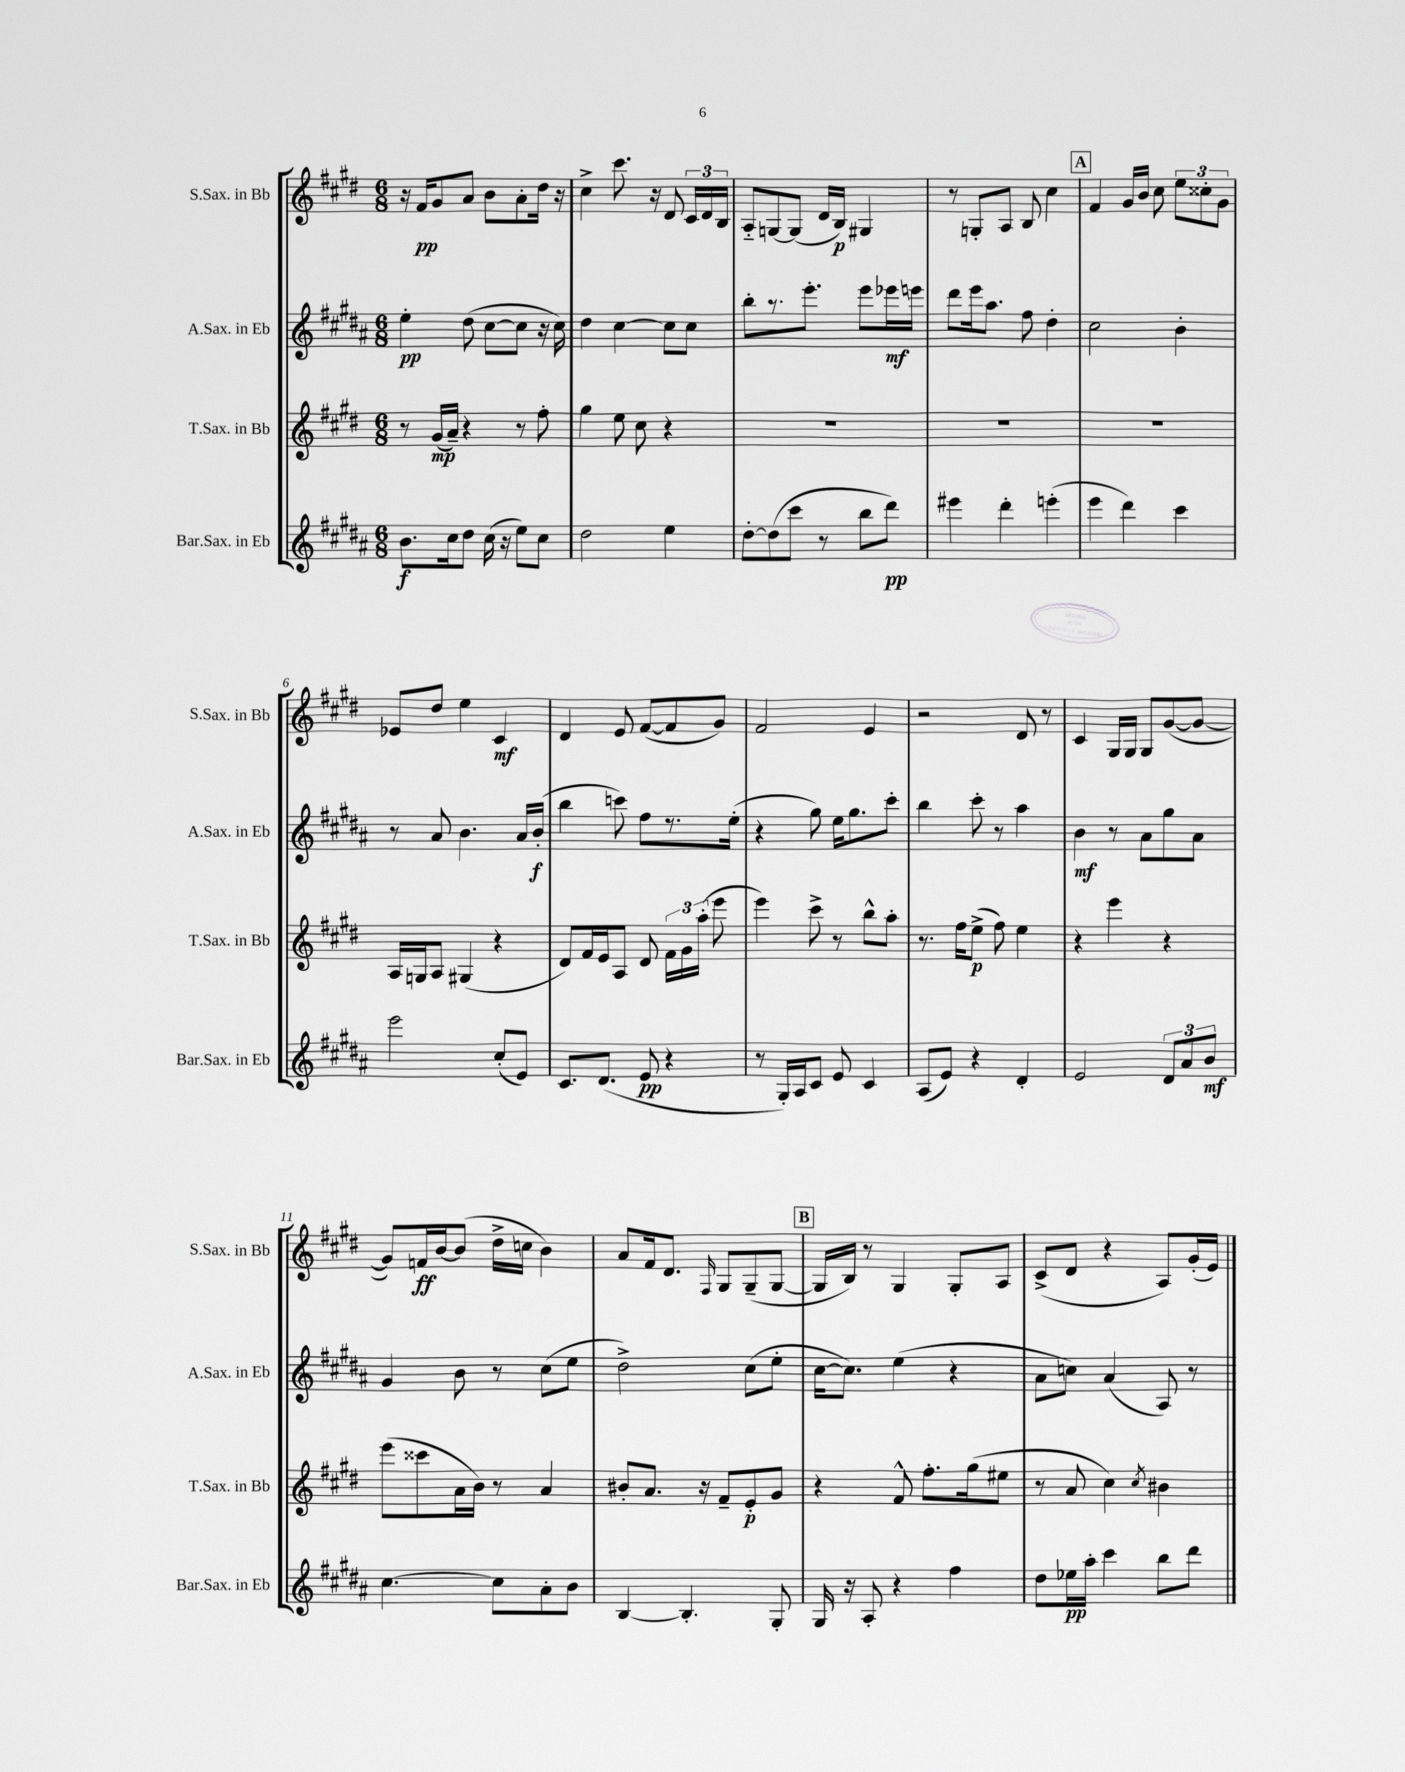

**kern	**dynam	**kern	**dynam	**kern	**dynam	**kern	**dynam
*part4	*part4	*part3	*part3	*part2	*part2	*part1	*part1
*staff4	*staff4	*staff3	*staff3	*staff2	*staff2	*staff1	*staff1
*I"Bar.Sax. in Eb	*	*I"T.Sax. in Bb	*	*I"A.Sax. in Eb	*	*I"S.Sax. in Bb	*
*I'Bar.Sax. in Eb	*	*I'T.Sax. in Bb	*	*I'A.Sax. in Eb	*	*I'S.Sax. in Bb	*
*clefG2	*	*clefG2	*	*clefG2	*	*clefG2	*
*k[f#c#g#d#a#]	*	*k[f#c#g#d#]	*	*k[f#c#g#d#a#]	*	*k[f#c#g#d#]	*
*M6/8	*	*M6/8	*	*M6/8	*	*M6/8	*
=1	=1	=1	=1	=1	=1	=1	=1
8.b\L	f	8r	.	4ee'\	pp	16r	.
.	.	.	.	.	.	16f#/KL	pp
.	.	(16g#/LL	mp	.	.	8g#/	.
16cc#\k	.	16a~/JJ)	.	.	.	.	.
8dd#\J	.	4r	.	(8dd#\	.	8a/J	.
(16cc#\	.	.	.	[8cc#\L	.	8b\L	.
16r	.	.	.	.	.	.	.
8ee\L)	.	8r	.	8cc#\J]	.	8a'\	.
8cc#\J	.	8ff#'\	.	16r	.	16dd#\Jk	.
.	.	.	.	16cc#\)	.	16r	.
=2	=2	=2	=2	=2	=2	=2	=2
2dd#\	.	4gg#\	.	4dd#\	.	4cc#^\	.
.	.	8ee\	.	[4cc#\	.	8.ccc#\	.
.	.	8cc#\	.	.	.	.	.
.	.	.	.	.	.	16r	.
4ee\	.	4r	.	8cc#\L]	.	8d#/	.
.	.	.	.	8cc#\J	.	24c#/LL	.
.	.	.	.	.	.	24d#/	.
.	.	.	.	.	.	24B/JJ	.
=3	=3	=3	=3	=3	=3	=3	=3
[8dd#'\L	.	2.r	.	8bb'\L	.	8A/L	.
(8dd#\]	.	.	.	8.r	.	[8Gn/	.
8ccc#\J	.	.	.	.	.	(8G/J]	.
.	.	.	.	8.eee'\J	.	.	.
8r	.	.	.	.	.	16d#/LL	.
.	.	.	.	.	.	16B/JJ)	p
8bb\L	.	.	.	8eee\L	.	4G#X/	.
8ddd#\J)	pp	.	.	16eee-X\L	mf	.	.
.	.	.	.	16eeen\JJ	.	.	.
=4	=4	=4	=4	=4	=4	=4	=4
4eee#X\	.	2.r	.	8ddd#\L	.	8r	.
.	.	.	.	16eee\k	.	8Gn'/L	.
.	.	.	.	8.aa#\J	.	.	.
4ddd#'\	.	.	.	.	.	8A/J	.
.	.	.	.	8ff#\	.	8B/	.
(4eeen'\	.	.	.	4dd#'\	.	4cc#\	.
!!LO:REH:place=s1:t=A
=5	=5	=5	=5	=5	=5	=5	=5
4eee\	.	2.r	.	2cc#\	.	4f#/	.
4ddd#\)	.	.	.	.	.	16g#/LL	.
.	.	.	.	.	.	16b/JJ	.
.	.	.	.	.	.	8cc#\	.
4ccc#\	.	.	.	4b'\	.	12ee\L	.
.	.	.	.	.	.	12cc##X'\	.
.	.	.	.	.	.	12g#\J	.
!!LO:LB:g=z
=6	=6	=6	=6	=6	=6	=6	=6
2eee\	.	16A/LL	.	8r	.	8e-X/L	.
.	.	16Gn/J	.	.	.	.	.
.	.	8A/J	.	8a#/	.	8dd#/J	.
.	.	(4G#X/	.	4.b\	.	4ee\	.
(8cc#'/L	.	4r	.	.	.	4c#/	mf
8e/J)	.	.	.	16a#/LL	.	.	.
.	.	.	.	(16b'/JJ	f	.	.
=7	=7	=7	=7	=7	=7	=7	=7
8.c#/L	.	8d#/L)	.	4bb\	.	4d#/	.
.	.	16f#/L	.	.	.	.	.
(8.d#/J	.	16e/J	.	.	.	.	.
.	.	8A/J	.	8cccn\)	.	8e/	.
8e/	pp	8d#/	.	8ff#\L	.	([8f#/L	.
4r	.	24f#\LL	.	8.r	.	8f#/]	.
.	.	24g#\	.	.	.	.	.
.	.	(24aa'\JJ	.	.	.	.	.
.	.	8eee\	.	.	.	8g#/J)	.
.	.	.	.	(16ee'\Jk	.	.	.
=8	=8	=8	=8	=8	=8	=8	=8
8r	.	4eee\)	.	4r	.	2f#/	.
16G#'/LL)	.	.	.	.	.	.	.
16A#/J	.	.	.	.	.	.	.
8c#/J	.	8ccc#^\	.	8gg#\)	.	.	.
8e/	.	8r	.	16ee\KL	.	.	.
.	.	.	.	8.gg#\	.	.	.
4c#/	.	8bb^^\L	.	.	.	4e/	.
.	.	8aa'\J	.	8ccc#'\J	.	.	.
=9	=9	=9	=9	=9	=9	=9	=9
(8A#/L	.	8.r	.	4bb\	.	2r	.
8e/J)	.	.	.	.	.	.	.
.	.	16ff#\KL	.	.	.	.	.
4r	.	(8ee^\J	p	8ccc#'\	.	.	.
.	.	8ff#\)	.	8r	.	.	.
4d#'/	.	4ee\	.	4aa#\	.	8d#/	.
.	.	.	.	.	.	8r	.
=10	=10	=10	=10	=10	=10	=10	=10
2e/	.	4r	.	4b\	mf	4c#/	.
.	.	4eee\	.	8r	.	16G#/LL	.
.	.	.	.	.	.	16G#/JJ	.
.	.	.	.	8a#\L	.	8G#/L	.
12d#/L	.	4r	.	8gg#\	.	([8g#/	.
12a#/	.	.	.	.	.	.	.
.	.	.	.	8a#\J	.	8g#/J_	.
12b/J	mf	.	.	.	.	.	.
!!LO:LB:g=z
=11	=11	=11	=11	=11	=11	=11	=11
[4.cc#\	.	(8eee\L	.	4g#/	.	8g#/L])	.
.	.	8ccc##X\	.	.	.	16fn/L	ff
.	.	.	.	.	.	[16b/J	.
.	.	16a\L	.	8b\	.	(8b/J]	.
.	.	16b\JJ)	.	.	.	.	.
8cc#\L]	.	8r	.	8r	.	16dd#^\LL	.
.	.	.	.	.	.	16ccn\JJ	.
8a#'\	.	4a/	.	(8cc#\L	.	4b\)	.
8b\J	.	.	.	8ee\J	.	.	.
=12	=12	=12	=12	=12	=12	=12	=12
[4B/	.	8b#X'/L	.	2dd#^\)	.	8a/L	.
.	.	8.a/J	.	.	.	16f#/k	.
.	.	.	.	.	.	8.d#/J	.
4.B'/]	.	.	.	.	.	.	.
.	.	16r	.	.	.	.	.
.	.	.	.	.	.	16qqF#/	.
.	.	8f#~/L	.	.	.	8G#/L	.
.	.	8e'/	p	(8cc#\L	.	(8G#~/	.
8G#'/	.	8g#/J	.	8ee'\J	.	[8G#/J	.
!!LO:REH:place=s1:t=B
=13	=13	=13	=13	=13	=13	=13	=13
16G#/	.	4r	.	[16cc#\KL	.	16G#/LL]	.
16r	.	.	.	8.cc#\J])	.	16B/JJ)	.
8A#'/	.	.	.	.	.	8r	.
4r	.	8f#^^/	.	(4ee\	.	4G#/	.
.	.	8.ff#'\L	.	.	.	.	.
4ff#\	.	.	.	4r	.	8G#'/L	.
.	.	(16gg#\k	.	.	.	.	.
.	.	8ee#X\J	.	.	.	8A/J	.
=14	=14	=14	=14	=14	=14	=14	=14
8dd#\L	.	8r	.	8a#\L	.	(8c#^/L	.
16ee-X\L	pp	8a/	.	8ccn\J)	.	8d#/J	.
16aa#'\JJ	.	.	.	.	.	.	.
4ccc#\	.	4cc#\)	.	(4a#/	.	4r	.
.	.	8qcc#/	.	.	.	.	.
8bb\L	.	4b#X\	.	8A#/)	.	8A/L)	.
8ddd#\J	.	.	.	8r	.	(16g#'/L	.
.	.	.	.	.	.	16e/JJ)	.
==	==	==	==	==	==	==	==
*-	*-	*-	*-	*-	*-	*-	*-
